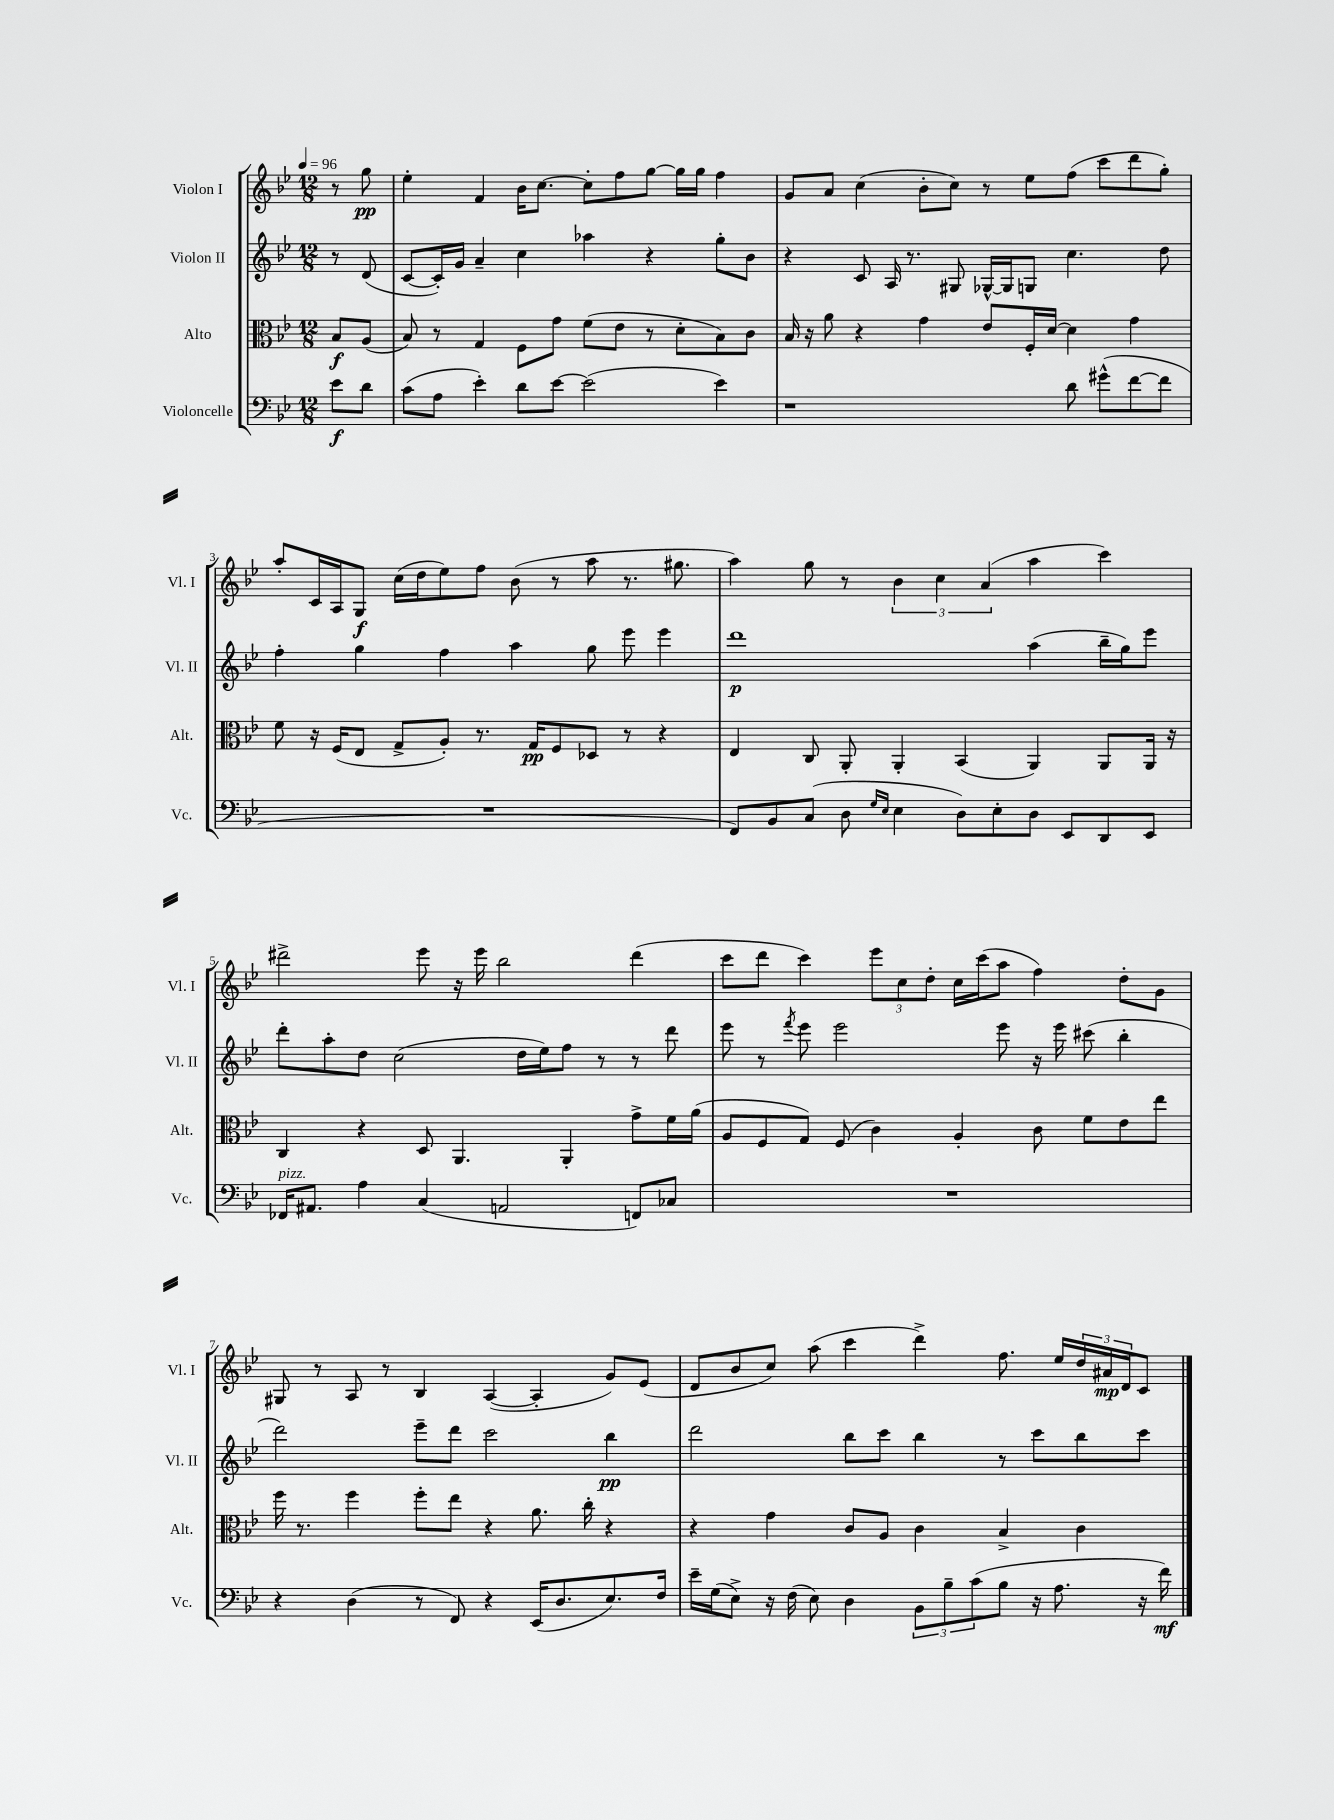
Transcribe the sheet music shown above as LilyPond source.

<<
\new StaffGroup <<
\new Staff = "s0" \with { instrumentName = "Violon I" shortInstrumentName = "Vl. I" } {
    \clef treble \key bes \major \numericTimeSignature \time 12/8 \partial 4 \tempo 4 = 96
    r8 g''8\pp |
    ees''4-. f'4 bes'16 c''8.~ c''8-. f''8 g''8~ g''16 g''16 f''4 |
    g'8 a'8 c''4( bes'8-. c''8) r8 ees''8 f''8( c'''8 d'''8 g''8-.) |
    a''8-. c'16 a16 g8\f c''16( d''16 ees''8) f''8 bes'8( r8 a''8 r8. gis''8. |
    a''4) g''8 r8 \tuplet 3/2 { bes'4 c''4 a'4( } a''4 c'''4) |
    dis'''2-> ees'''8 r16 ees'''16 bes''2 dis'''4( |
    c'''8 d'''8 c'''4) \tuplet 3/2 { ees'''8 c''8 d''8-. } c''16 c'''16( a''8 f''4) d''8-. g'8 |
    gis8 r8 a8 r8 bes4 a4~( a4-. g'8) ees'8( |
    d'8 bes'8 c''8) a''8( c'''4 d'''4->) f''8. ees''16 \tuplet 3/2 { d''16 ais'16\mp d'16 } c'8 \bar "|." |
}
\new Staff = "s1" \with { instrumentName = "Violon II" shortInstrumentName = "Vl. II" } {
    \clef treble \key bes \major \numericTimeSignature \time 12/8 \partial 4
    r8 d'8( |
    c'8~ c'16-.) g'16 a'4-- c''4 aes''4 r4 g''8-. bes'8 |
    r4 c'8 a16 r8. gis8 ges16~-^ ges16 g8 c''4. d''8 |
    f''4-. g''4 f''4 a''4 g''8 ees'''8 ees'''4 |
    d'''1\p a''4( bes''16-- g''16) ees'''8 |
    d'''8-. a''8-. d''8 c''2( d''16 ees''16) f''8 r8 r8 d'''8 |
    ees'''8 r8 \acciaccatura { f'''8 } ees'''8 ees'''2 ees'''8 r16 ees'''16 cis'''8( bes''4-. |
    d'''2) ees'''8-- d'''8 c'''2 bes''4\pp |
    d'''2 bes''8 c'''8 bes''4 r8 c'''8 bes''8 c'''8 \bar "|." |
}
\new Staff = "s2" \with { instrumentName = "Alto" shortInstrumentName = "Alt." } {
    \clef alto \key bes \major \numericTimeSignature \time 12/8 \partial 4
    bes8\f a8( |
    bes8) r8 g4 f8 g'8 f'8( ees'8 r8 d'8-. bes8) c'8 |
    bes16 r16 a'8 r4 g'4 ees'8 f16-. d'16~ d'4 g'4 |
    f'8 r16 f16( ees8 g8-> a8-.) r8. g16\pp f8 des8 r8 r4 |
    ees4 c8 a,8-. a,4-. bes,4( a,4) a,8 a,16 r16 |
    c4 r4 d8 a,4. a,4-. g'8-> f'16 a'16( |
    a8 f8 g8) f8( c'4) a4-. c'8 f'8 ees'8 ees''8 |
    f''16 r8. f''4 f''8-. ees''8 r4 a'8. c''16-. r4 |
    r4 g'4 c'8 a8 c'4 bes4-> c'4 \bar "|." |
}
\new Staff = "s3" \with { instrumentName = "Violoncelle" shortInstrumentName = "Vc." } {
    \clef bass \key bes \major \numericTimeSignature \time 12/8 \partial 4
    ees'8\f d'8 |
    c'8( a8 ees'4-.) d'8 ees'8~ ees'2( ees'4) |
    r1 d'8 gis'8-^( f'8~ f'8 |
    R1. |
    f,8) bes,8 c8( d8 \grace { g16 ees16 } ees4 d8) ees8-. d8 ees,8 d,8 ees,8 |
    fes,16^\markup { \italic "pizz." } ais,8. a4 c4( a,2 f,8) ces8 |
    R1. |
    r4 d4( r8 f,8) r4 ees,16( d8. ees8.) f16 |
    ees'16-- g16( ees8->) r16 f16( ees8) d4 \tuplet 3/2 { bes,8 bes8-- c'8( } bes8 r16 a8. r16 f'16\mf) \bar "|." |
}
>>
>>
